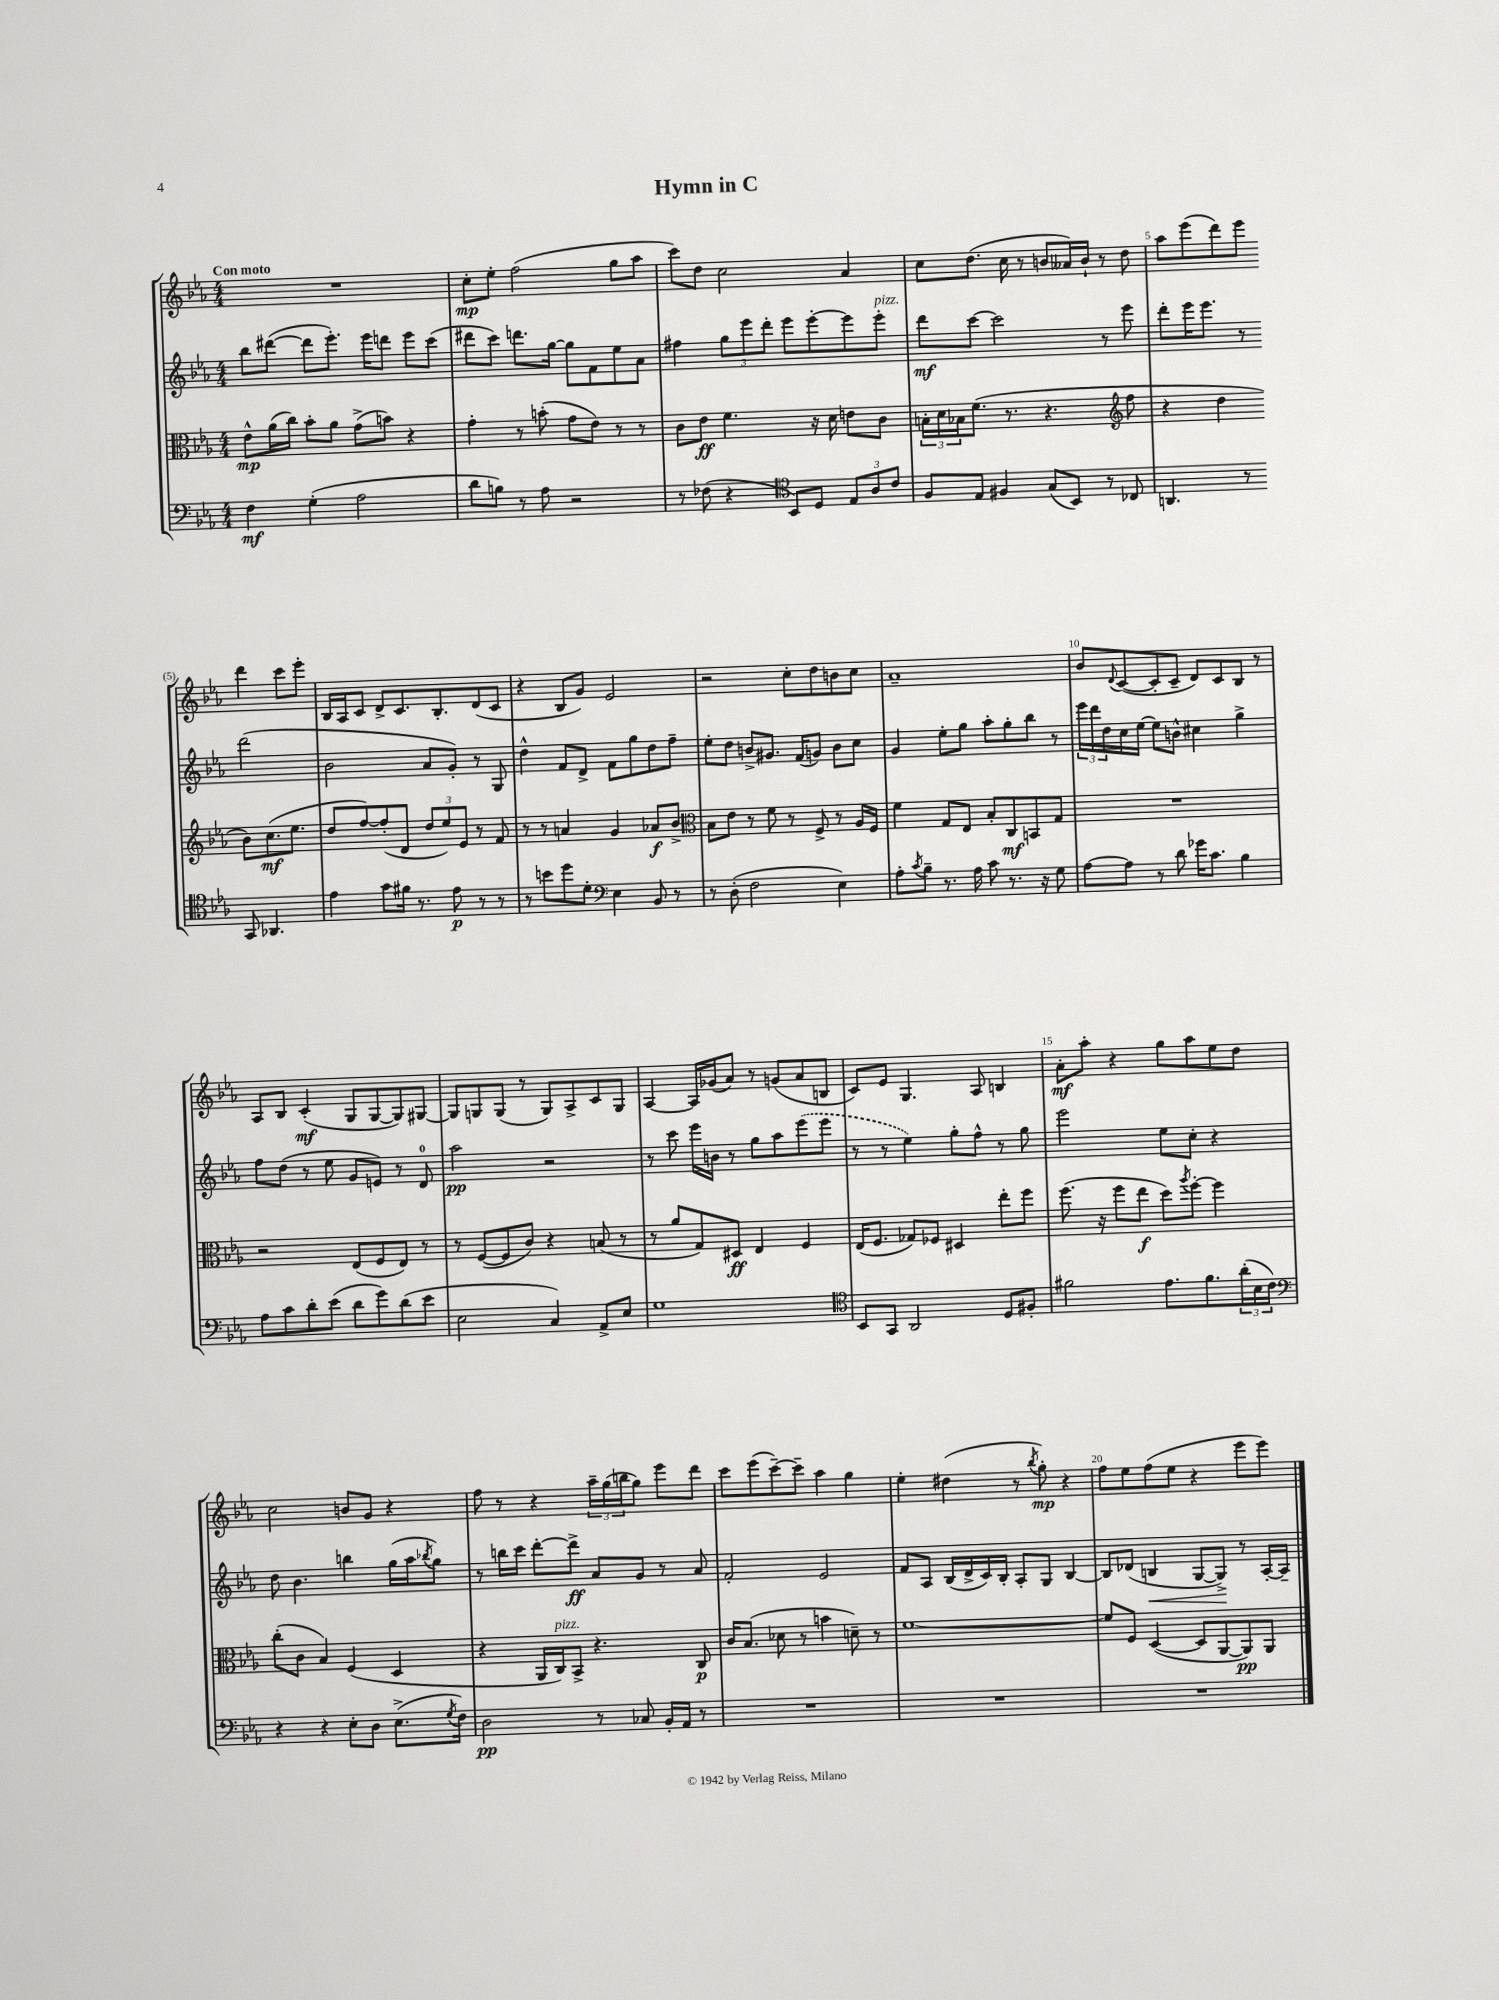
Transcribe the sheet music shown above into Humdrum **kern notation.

**kern	**kern	**kern	**kern
*staff4	*staff3	*staff2	*staff1
*clefF4	*clefC3	*clefG2	*clefG2
*k[b-e-a-]	*k[b-e-a-]	*k[b-e-a-]	*k[b-e-a-]
*M4/4	*M4/4	*M4/4	*M4/4
4F\	8e-^^\L	8bb-\L	1r
.	(16a-\L	([8ddd#\J	.
.	16cc\JJ)	.	.
(4G'\	8b-'\L	8ddd#\]L	.
.	8a-\J	8.eee-'\J)	.
2A-\	(8g^\L	.	.
.	.	16eee-\LK	.
.	8b\J)	8ddd\J	.
.	4r	8eee-\L	.
.	.	(8ccc\J	.
=	=	=	=
8d\L	4g'\	8ddd#\L	8cc'\L
8B\J)	.	8ccc\J)	8ee-'\J
8r	8r	8.ddd\L	(2ff\
8A-\	(8b'\	.	.
.	.	[16gg\Jk	.
2r	8g\L	8gg\]L	.
.	8e-\J)	8f\	.
.	8r	8ee-\	8gg\L
.	8r	8a-\J	8aa-\J
=	=	=	=
8r	8c\L	4ff#\	8ccc\L)
(8F-\	8e-\J	.	8dd\J
4r	4.f\	12gg\L	2cc\
.	.	12eee-\	.
.	.	12ddd'\J	.
*clefC4	*	*	*
8BB-/L)	.	8eee-\L	.
8D/J	16r	[8eee-'\	.
.	16d\	.	.
12E-/L	8e\L	8eee-\]	4a-/
12A-/	.	.	.
.	8c\J	8eee-'\J	.
12c/J	.	.	.
=	=	=	=
8F/L	24B'\LL	8ddd\L	8cc\L
.	24d\	.	.
.	24B-\J	.	.
8E-/J	(8.f\J	[8ccc\J	(8.dd\J
4F#/	.	2ccc\]	.
.	8.r	.	16cc\
.	.	.	8r
(8G/L	4.r	.	8b/L
8BB-/J)	.	.	16a--/L)
.	.	.	16b`/JJ
8r	.	8r	8r
*	*clefG2	*	*
8C-/	8ff\	8eee-\	8dd\
=	=	=	=
4.AA/	4r	8ddd'\L	8aa-\L
.	.	16eee-\K	(8eee-\
.	.	8.eee-\J	.
.	4dd\	.	8ddd\)
8r	.	8r	8eee-\J
8GG/	8b-\L)	(2ddd\	4ddd\
4.AA-/	(8.cc\	.	.
.	.	.	8ccc\L
.	8.ee-\J	.	.
.	.	.	8eee-'\J
=	=	=	=
4e-\	8dd/L	2b-\	16B-/LL
.	.	.	16A-/J
.	[8ff/)	.	8c/J
8g\L	(8ff'/]	.	8d^/L
16f#\Jk	8d/J	.	8.c/
8.r	.	.	.
.	12dd/L	8a-/L	.
.	.	.	8.B-'/
.	12ee-/)	.	.
8e-\	.	8g'/J)	.
.	12e-/J	.	.
8r	8r	8r	(8d/
8r	8f/	8G/	8c/J
=	=	=	=
8r	8r	4dd^^\	4r
8b\L	8r	.	.
8dd\	4a/	8f/L	8B-/L
8d'\J	.	8d^/J	8g/J)
*clefF4	*	*	*
4E-\	4g/	8f\L	2e-/
.	.	8gg\	.
8BB-/	8a-/L	8dd\	.
8r	8b-^/J	8ff~\J	.
=	=	=	=
*	*clefC3	*	*
8r	8B-\L	8ee-'\L	2r
(8D'\	8e-\J	8dd\J	.
2F\	8r	8b^/L	.
.	8f\	8.g#/J	.
.	8r	.	8cc'\L
.	.	(16f/LK	.
.	8F^/	8g/J)	8dd\
4E-\)	8r	8b\L	8b\
.	16A-/LL	8cc\J	8cc\J
.	16F/JJ	.	.
=	=	=	=
8A-'\L	4f\	4g/	1a-~
8qc/	.	.	.
8B-~\J	.	.	.
8.r	8G/L	8ee-'\L	.
.	8E-/J	8gg\J	.
16A-\	.	.	.
8c\	8B-'/L	8aa-'\L	.
8.r	8C/	8gg'\	.
.	8BB/	8bb-\J	.
16r	.	.	.
8G\	8G/J	8r	.
=	=	=	=
[8A-\L	1r	24eee-\LL	8b-/L
.	.	24ddd\	.
.	.	24dd\	.
.	.	.	8qqd/
8A-\]J	.	16cc\	([8c/
.	.	[16ee-\JJ	.
8r	.	8ee-\]L	8c'/]
8d\	.	8b^^\J	8c~/J
16g-\LK	.	4cc#\	8d/L)
8.c\J	.	.	.
.	.	.	8c/
4B-\	.	4gg^\	8B-/J
.	.	.	8r
=	=	=	=
8A-\L	2r	8ff\L	8A-/L
8c\	.	(8dd\J	8B-/J
8d'\	.	8r	(4c'/
(8e-\J	.	8ee-\	.
8d\L	(8E-/L	8g/L	8G/L
8g\)	8F/	8e/J)	[8G/
(8d\	8E-/J)	8r	8G/])
8e-\J	8r	8d/	[8G#/J
=	=	=	=
2E-\	8r	2aa-\	8G#/]L
.	([8F/L	.	8G/
.	8F/]	.	(8G/J
.	8c/J)	.	8r
4C/)	4r	2r	8G/L)
.	.	.	8A-^/
8AA-^/L	(8B/	.	8c/
8E-/J	8r	.	8G/J
=	=	=	=
1G	8r	8r	[4A-/
.	8a-/L	8ccc\	.
.	8G/)	16eee-\LL	16A-/]LL
.	.	16b\JJ	(16g-/J
.	8D#/J	8r	8a-/J)
.	4E-/	8gg\L	8r
.	.	8aa-\	(8g/L
.	4F/	(8eee-\	8a-/
.	.	8eee-\J	8B/J
=	=	=	=
*clefC4	*	*	*
8BB-/L	(16E-/LK	8r	8c/L)
.	8.F/J	.	.
8GG/J	.	8r	8e-/J
2AA-/	8G-/L)	4ee-\)	4.G/
.	8F-/J	.	.
.	4D#/	8gg'\L	.
.	.	8ff^^\J	8A-/
8D/L	8ee-'\L	8r	4B/
8F#'/J	8ff\J	8gg\	.
=	=	=	=
2f#\	(8.ff\	2eee-\	8a-'\L
.	.	.	8aa-'\J
.	16r	.	.
.	8ff\L	.	4r
.	8ee-\J	.	.
8.e-\L	8dd\L)	8ee-\L	8gg\L
.	8qaa-/	.	.
.	[8ff'\J	8cc'\J	8aa-\
8.f#\	.	.	.
.	4ff\]	4r	8ee-\
(24a-'\L	.	.	8dd\J
24B-\	.	.	.
24c\JJ)	.	.	.
=	=	=	=
*clefF4	*	*	*
4r	(8cc'\L	8dd\	2cc\
.	8c\J	4.b-\	.
4r	4B-/)	.	.
8E-'\L	(4F/	4bb\	8b/L
8D\J	.	.	8g/J
(8.E-^\L	4D/	(16gg\LL	4r
.	.	16aa-\J	.
.	.	8qbb-/	.
.	.	8gg\J)	.
8qG/	.	.	.
16F\Jk)	.	.	.
=	=	=	=
2D\	4r	8r	8ff\
.	.	16bb\LL	8r
.	.	16ccc\JJ	.
.	16AA-/LL	[8ddd'\L	4r
.	16C/J)	.	.
.	8BB-^/J	8ddd^\]J	.
8r	4.r	8a-/L	24aa-~\LL
.	.	.	(24gg\
.	.	.	24bb\J
8C-/	.	8g/J	8gg\J)
16BB-'/LL	.	8r	8eee-\L
16AA-/JJ	.	.	.
8r	8C/	8a-/	8ddd\J
=	=	=	=
1r	16c/LK	2f'/	8ccc\L
.	(8.B-/J	.	.
.	.	.	(8eee-\
.	8d-\	.	[8ccc~\)
.	8r	.	8ccc~\]J
.	4b\	2e-/	4aa-\
.	8d~\)	.	4gg\
.	8r	.	.
=	=	=	=
1r	[1f	8f/L	4ee-'\
.	.	8A-/J	.
.	.	(16B-/LL	(4dd#\
.	.	16d^/	.
.	.	16c/)	.
.	.	16B-'/JJ	.
.	.	8A-'/L	8r
.	.	.	8qbb-/
.	.	8G/J	8gg'\)
.	.	[4B-/	4r
=	=	=	=
1r	8f/]L	8B-/]L	8ff\L
.	8F/J	(8d-/J	8ee-\
.	([4D/	4B/	(8ff\
.	.	.	8ee-\J
.	8D/]L	[8G/L	4r
.	[8AA-/	8G^/]J)	.
.	8AA-/])	8r	8eee-\L
.	8AA-/J	[16A-'/LL	8eee-\J)
.	.	16A-~/]JJ	.
==	==	==	==
*-	*-	*-	*-
